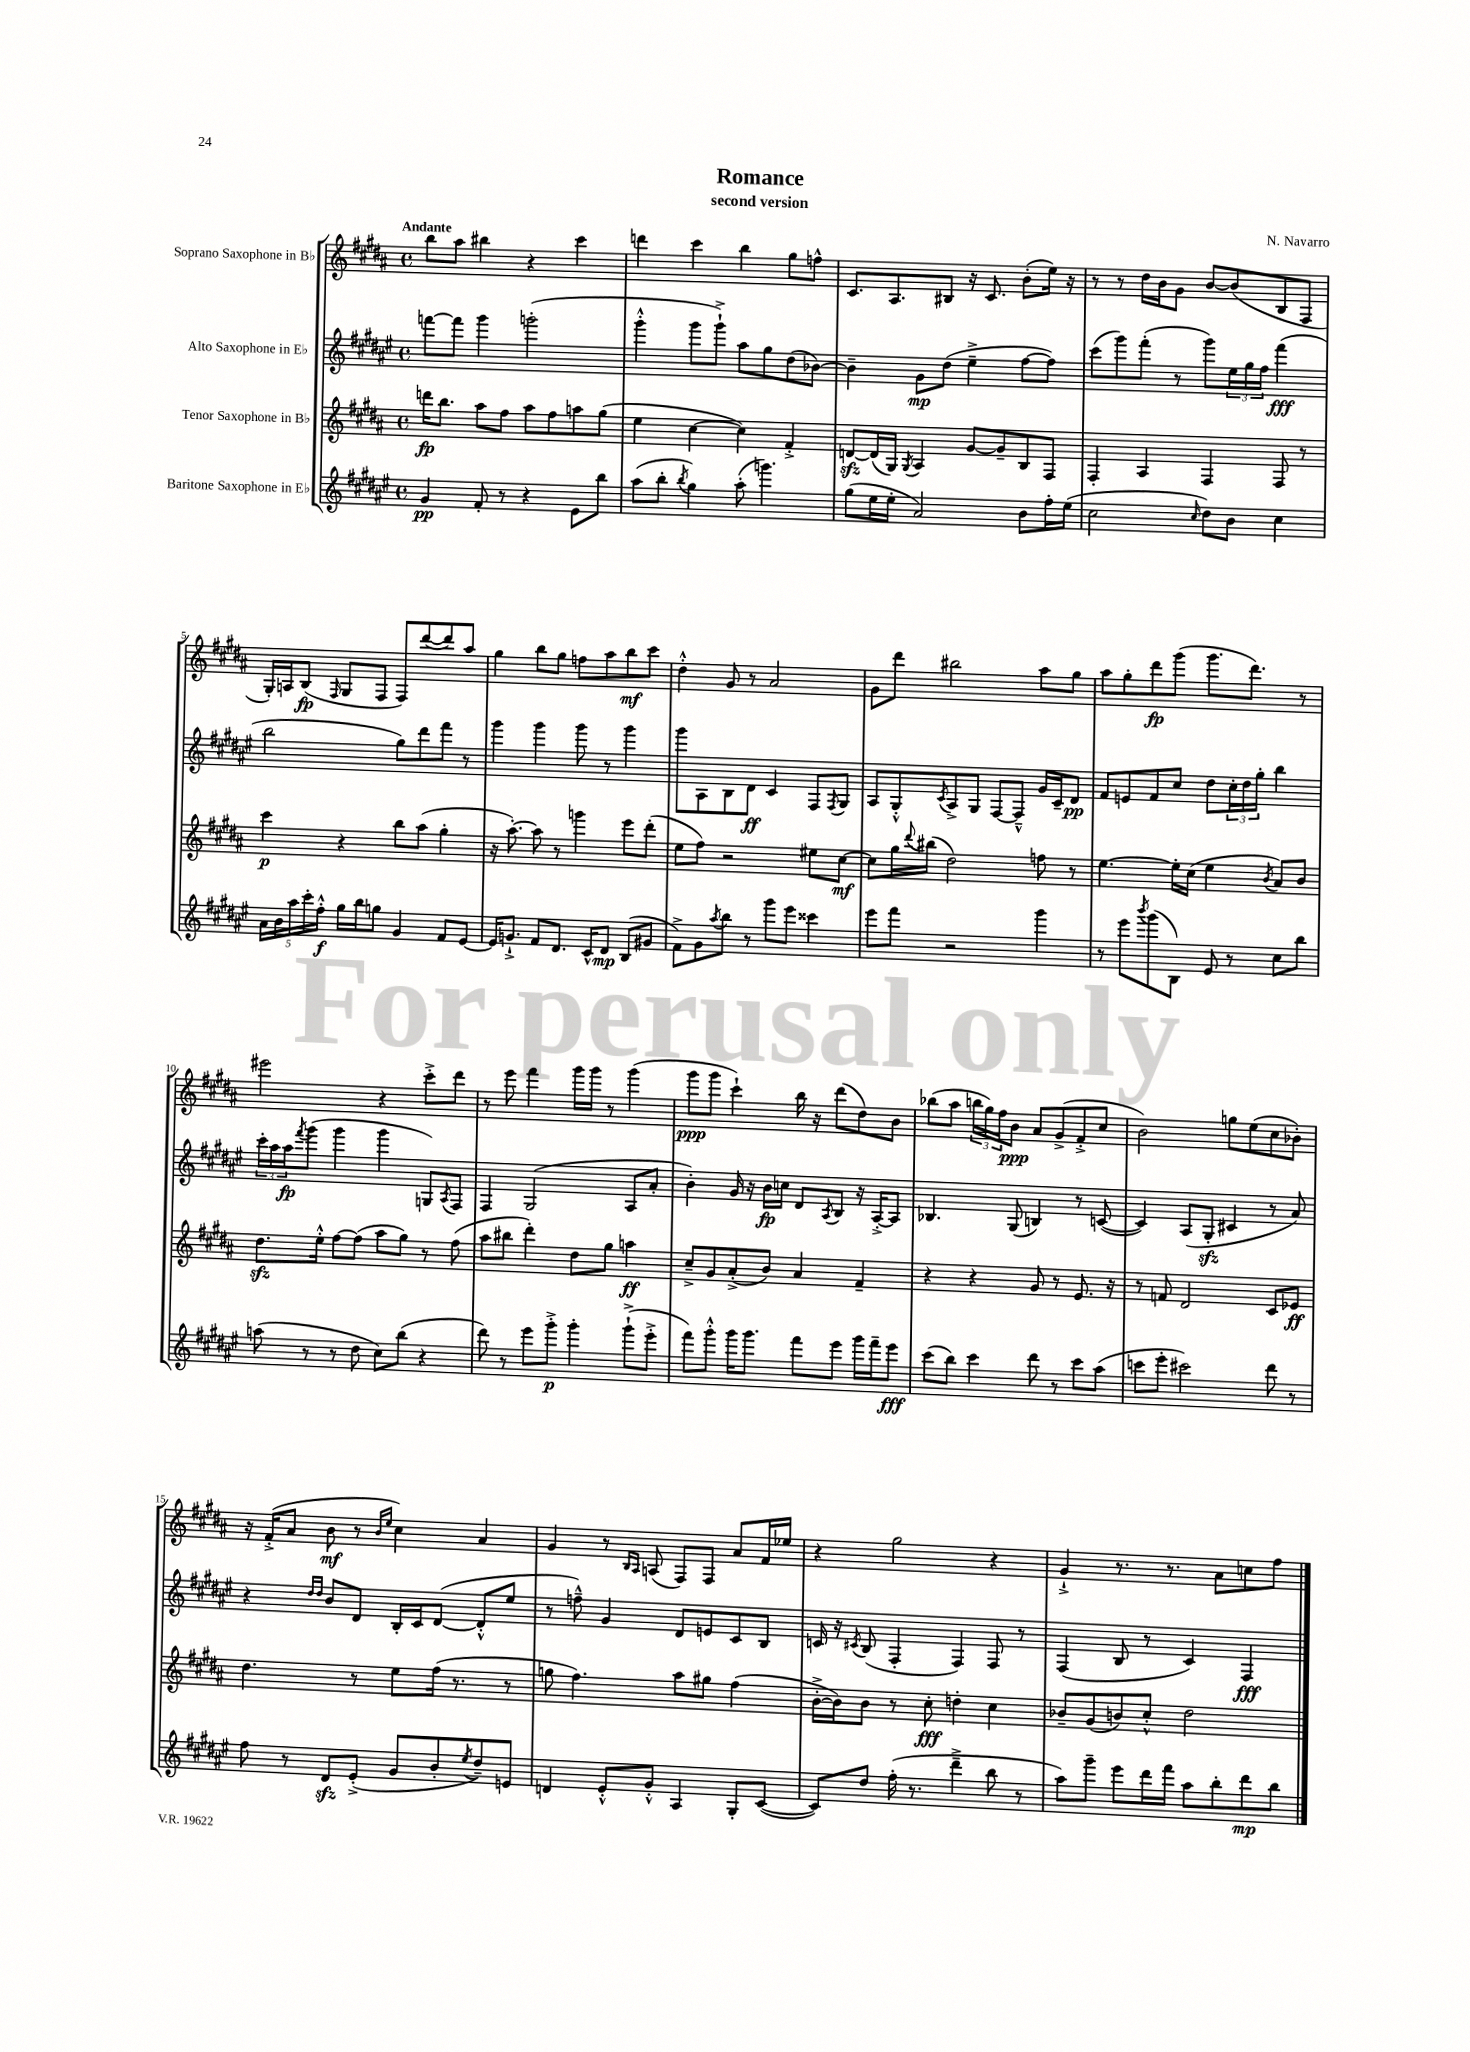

**kern	**dynam	**kern	**dynam	**kern	**dynam	**kern	**dynam
*part4	*part4	*part3	*part3	*part2	*part2	*part1	*part1
*staff4	*staff4	*staff3	*staff3	*staff2	*staff2	*staff1	*staff1
*I"Baritone Saxophone in E♭	*	*I"Tenor Saxophone in B♭	*	*I"Alto Saxophone in E♭	*	*I"Soprano Saxophone in B♭	*
*clefG2	*	*clefG2	*	*clefG2	*	*clefG2	*
*k[f#c#g#d#a#e#]	*	*k[f#c#g#d#a#]	*	*k[f#c#g#d#a#e#]	*	*k[f#c#g#d#a#]	*
*M4/4	*	*M4/4	*	*M4/4	*	*M4/4	*
*met(c)	*	*met(c)	*	*met(c)	*	*met(c)	*
=1	=1	=1	=1	=1	=1	=1	=1
!	!	!	!	!	!	!LO:TX:a:B:t=Andante	!
4g#/	pp	16dddn\KL	fp	[8fffn\L	.	8bb\L	.
.	.	8.bb\J	.	.	.	.	.
.	.	.	.	8fff\J]	.	8aa#\J	.
8f#'/	.	8aa#\L	.	4ggg#\	.	4bb#X\	.
8r	.	8ff#\J	.	.	.	.	.
4r	.	8aa#\L	.	(2gggn'\	.	4r	.
.	.	8ff#\	.	.	.	.	.
8e#\L	.	8aan\	.	.	.	4ccc#\	.
8bb\J	.	(8gg#\J	.	.	.	.	.
=2	=2	=2	=2	=2	=2	=2	=2
(8aa#\L	.	4ee\	.	4ggg#'^^\	.	4dddn\	.
8bb'\J	.	.	.	.	.	.	.
8qbb/	.	.	.	.	.	.	.
4gg#\)	.	[4cc#\	.	8ggg#\L	.	4ccc#\	.
.	.	.	.	8ggg#`^\J)	.	.	.
(8aa#'\	.	4cc#\])	.	8aa#\L	.	4bb\	.
4.gggn\)	.	.	.	8gg#\	.	.	.
.	.	4f#'^/	.	(8dd#\	.	8gg#\L	.
.	.	.	.	[8b-X\J)	.	8ffn^^\J	.
=3	=3	=3	=3	=3	=3	=3	=3
(8gg#\L	.	[8dnzz/L	.	4b-~\]	.	8.c#/L	.
16ee#\L	.	(16d/L]	.	.	.	.	.
16ee#'\JJ	.	16G#/JJ)	.	.	.	8.A#/	.
.	.	8qG#/	.	.	.	.	.
2a#/)	.	4A#/	.	8g#\L	mp	.	.
.	.	.	.	(8dd#\J	.	8B#X/J	.
.	.	[8g#/L	.	4ee#~^\	.	16r	.
.	.	.	.	.	.	8.c#/	.
.	.	8g#~/]	.	.	.	.	.
8b\L	.	8B/	.	[8ff#\L	.	(8b'\L	.
16ff#'\L	.	8F#/J	.	8ff#\J])	.	16ee\Jk)	.
(16ee#\JJ	.	.	.	.	.	16r	.
=4	=4	=4	=4	=4	=4	=4	=4
2cc#\	.	4F#'/	.	(8ccc#\L	.	8r	.
.	.	.	.	8ggg#\)	.	8r	.
.	.	4A#/	.	(8fff#'\J	.	16dd#\LL	.
.	.	.	.	.	.	16b\J	.
.	.	.	.	8r	.	8g#\J	.
16qqcc#/	.	.	.	.	.	.	.
8dd#\L)	.	4F#/	.	8ggg#\L)	.	[8b/L	.
8b\J	.	.	.	24ee#\L	.	(8b/]	.
.	.	.	.	24gg#\	.	.	.
.	.	.	.	24ff#\JJ	.	.	.
4cc#\	.	8F#/	.	(4fff#\	fff	8B/	.
.	.	8r	.	.	.	8F#/J	.
!!LO:LB:g=z
=5	=5	=5	=5	=5	=5	=5	=5
20a#\LL	.	4ccc#\	p	2bb\	.	16G#'/LL)	.
20b\	.	.	.	.	.	.	.
.	.	.	.	.	.	16An/J	.
20aa#\	.	.	.	.	.	.	.
.	.	.	.	.	.	(8B/J	fp
20ccc#'\	.	.	.	.	.	.	.
20ff#'^^\JJ	f	.	.	.	.	.	.
.	.	.	.	.	.	16qqF#/	.
16gg#\LL	.	4r	.	.	.	8G#/L	.
16bb\J	.	.	.	.	.	.	.
8ggn\J	.	.	.	.	.	8F#/J	.
4g#/	.	8bb\L	.	8gg#\L)	.	8F#/L)	.
.	.	(8aa#\J	.	8ddd#\	.	([8ddd#/	.
8f#/L	.	4gg#'\	.	8fff#\J	.	8ddd#/])	.
[8e#/J	.	.	.	8r	.	8aa#/J	.
=6	=6	=6	=6	=6	=6	=6	=6
16e#/KL]	.	16r	.	4ggg#\	.	4gg#\	.
8.gn`^/J	.	[8.aa#'\)	.	.	.	.	.
8f#/L	.	8aa#\]	.	4ggg#\	.	8bb\L	.
8.d#/J	.	8r	.	.	.	8gg#\J	.
.	.	4gggn\	.	8ggg#\	.	8ffn\L	.
16c#^^/KL	.	.	.	.	.	.	.
8d#/J	mp	.	.	8r	.	8aa#\	.
(8B/L	.	8eee\L	.	4ggg#\	.	8bb\	mf
8g#X/J	.	(8ddd#'\J	.	.	.	8ccc#\J	.
=7	=7	=7	=7	=7	=7	=7	=7
8f#^\L)	.	8ee\L	.	8ggg#\L	.	4dd#'^^\	.
8g#\	.	8ff#\J)	.	8A#\	.	.	.
8qaa#/	.	.	.	.	.	.	.
8bb\J	.	2r	.	8B\	.	8g#/	.
8r	.	.	.	8d#\J	ff	8r	.
8ggg#\L	.	.	.	4c#/	.	2a#/	.
8eee#\J	.	.	.	.	.	.	.
4ccc##X\	.	8ee#X\L	.	8F#/L	.	.	.
.	.	.	.	8qF#/	.	.	.
.	.	[8cc#\J	mf	8G#/J	.	.	.
=8	=8	=8	=8	=8	=8	=8	=8
8eee#\L	.	8cc#\L]	.	8A#/L	.	8g#\L	.
8fff#\J	.	16gg#\L	.	8G#'^^/	.	8ddd#\J	.
.	.	8qqddd#/	.	.	.	.	.
.	.	(16bb#X\JJ	.	.	.	.	.
.	.	.	.	8qc#/	.	.	.
2r	.	2dd#\)	.	8A#^/	.	2bb#X\	.
.	.	.	.	8G#/J	.	.	.
.	.	.	.	[8F#/L	.	.	.
.	.	.	.	8F#~^^/J]	.	.	.
4ggg#\	.	8ffn\	.	16g#/LL	.	8aa#\L	.
.	.	.	.	16c#~/J	.	.	.
.	.	8r	.	8d#/J	pp	8gg#\J	.
=9	=9	=9	=9	=9	=9	=9	=9
8r	.	[4.ee\	.	8f#/L	.	8aa#\L	.
8eee#\L	.	.	.	8en/	.	8gg#'\	.
8qbbb/	.	.	.	.	.	.	.
(8ggg#\	.	.	.	8f#/	.	8ddd#\	fp
8B\J)	.	16ee'\LL]	.	8cc#/J	.	(8ggg#\J	.
.	.	(16cc#\JJ	.	.	.	.	.
8e#/	.	4ee\	.	8dd#\L	.	8.ggg#\L	.
8r	.	.	.	24cc#'\L	.	.	.
.	.	.	.	24dd#\	.	.	.
.	.	.	.	.	.	8.ddd#\J)	.
.	.	.	.	24gg#'\JJ	.	.	.
.	.	8qb/	.	.	.	.	.
8cc#\L	.	8a#/L)	.	4bb\	.	.	.
8bb\J	.	8b/J	.	.	.	8r	.
!!LO:LB:g=z
=10	=10	=10	=10	=10	=10	=10	=10
(8aan\	.	8.dd#zz\L	.	24ccc#'\LL	.	2eee#X\	.
.	.	.	.	24aa#\	.	.	.
.	.	.	.	24aa#\J	fp	.	.
.	.	.	.	8qfff#/	.	.	.
8r	.	.	.	(8ggg#\J	.	.	.
.	.	16ee'^^\Jk	.	.	.	.	.
8r	.	[8ff#\L	.	4ggg#\	.	.	.
8dd#\	.	(8ff#\J]	.	.	.	.	.
8cc#\L)	.	8aa#\L	.	4ggg#\	.	4r	.
(8bb\J	.	8gg#\J)	.	.	.	.	.
4r	.	8r	.	8Gn/L)	.	8ccc#'^\L	.
.	.	.	.	8qA#/	.	.	.
.	.	(8ff#\	.	8F#/J	.	8ddd#\J	.
=11	=11	=11	=11	=11	=11	=11	=11
8ddd#\)	.	8aa#\L	.	4F#/	.	8r	.
8r	.	8bb#X\J	.	.	.	8eee\	.
8eee#\L	.	4ddd#'\)	.	(2G#/	.	4fff#\	.
8ggg#'^\J	p	.	.	.	.	.	.
4ggg#'\	.	8dd#\L	.	.	.	16ggg#\LL	.
.	.	.	.	.	.	16ggg#\JJ	.
.	.	8gg#\J	.	.	.	8r	.
(8ggg#`^\L	.	4aan\	ff	8A#/L	.	(4ggg#\	.
8eee#'^\J	.	.	.	8a#'/J	.	.	.
=12	=12	=12	=12	=12	=12	=12	=12
8fff#\L)	.	8cc#~^/L	.	4b'\)	.	8ggg#\L	ppp
8ggg#'^^\J	.	8g#/	.	.	.	8ggg#\J	.
16ggg#\KL	.	(8a#'^/	.	16g#/	.	4ccc#`\)	.
8.ggg#\J	.	.	.	16r	.	.	.
.	.	8b/J)	.	16b\LL	fp	.	.
.	.	.	.	16ccn\JJ	.	.	.
8fff#\L	.	4a#/	.	8d#/L	.	16bb\	.
.	.	.	.	.	.	16r	.
.	.	.	.	8qA#/	.	.	.
8eee#\J	.	.	.	8B/J	.	(8ddd#\L	.
16ggg#\LL	.	4f#~/	.	16r	.	8dd#\)	.
16fff#~\J	.	.	.	[16A#'^/KL	.	.	.
8eee#\J	fff	.	.	8A#/J]	.	8b\J	.
=13	=13	=13	=13	=13	=13	=13	=13
(8ccc#\L	.	4r	.	4.B-X/	.	(8bb-X\L	.
8bb\J)	.	.	.	.	.	8aa#\J	.
4ccc#\	.	4r	.	.	.	24bbn\LL	.
.	.	.	.	.	.	24gg#\)	.
.	.	.	.	.	.	24ff#\J	.
.	.	.	.	(8G#/	.	8b\J	ppp
8ddd#\	.	8g#/	.	4Bn/)	.	8a#/L	.
8r	.	8r	.	.	.	(8g#^/	.
8ccc#\L	.	8.e/	.	8r	.	8f#'^/	.
(8aa#\J	.	.	.	([8cn/	.	8cc#/J	.
.	.	16r	.	.	.	.	.
=14	=14	=14	=14	=14	=14	=14	=14
8cccn\L	.	8r	.	4c/])	.	2b\)	.
8eee#'\J	.	8fn/	.	.	.	.	.
2ccc#X\)	.	2d#/	.	(8A#/L	.	.	.
.	.	.	.	8G#zz'/J	.	.	.
.	.	.	.	4c#X/	.	8ggn\L	.
.	.	.	.	.	.	(8ee\	.
8ddd#\	.	8c#/L	.	8r	.	8cc#\	.
8r	.	8e-X/J	ff	8a#/)	.	8b-X'\J)	.
!!LO:LB:g=z
=15	=15	=15	=15	=15	=15	=15	=15
8ff#\	.	4.dd#\	.	4r	.	16r	.
.	.	.	.	.	.	(16f#'^/KL	.
8r	.	.	.	.	.	8a#/J	.
.	.	.	.	16qqdd#/LL	.	.	.
.	.	.	.	16qqdd#/JJ	.	.	.
8d#zz/L	.	.	.	8b/L	.	8b\	mf
(8e#'^/J	.	8r	.	8d#/J	.	8r	.
.	.	.	.	.	.	16qqb/LL	.
.	.	.	.	.	.	16qqee/JJ	.
8g#/L	.	8ee\L	.	16B'/LL	.	4cc#\)	.
.	.	.	.	16c#/J	.	.	.
8b'/	.	(16ff#\Jk	.	([8d#/J	.	.	.
.	.	8.r	.	.	.	.	.
8qee#/	.	.	.	.	.	.	.
8dd#~/)	.	.	.	8d#'^^/L]	.	4a#/	.
8en/J	.	8r	.	8ee#/J	.	.	.
=16	=16	=16	=16	=16	=16	=16	=16
4dn/	.	8ggn\	.	8r	.	4g#/	.
.	.	4.ff#\)	.	8ffn~^^\)	.	.	.
8e#'^^/L	.	.	.	4g#/	.	8r	.
.	.	.	.	.	.	16qqB/LL	.
.	.	.	.	.	.	16qqA#/JJ	.
8g#'^^/J	.	.	.	.	.	(8An/	.
4A#/	.	8aa#\L	.	8d#/L	.	8F#/L)	.
.	.	8gg#X\J	.	8en/	.	8F#/J	.
8G#'/L	.	(4ff#\	.	8c#/	.	8a#/L	.
([8c#/J	.	.	.	8B/J	.	16f#/L	.
.	.	.	.	.	.	16ee-X/JJ	.
=17	=17	=17	=17	=17	=17	=17	=17
8c#/L])	.	[16b'^\LL	.	16cn/	.	4r	.
.	.	16b\J])	.	16r	.	.	.
.	.	.	.	8qc#X/	.	.	.
8dd#/J	.	8b\J	.	(8B/	.	.	.
(16ff#'\	.	8r	.	4F#'/	.	2gg#\	.
8.r	.	.	.	.	.	.	.
.	.	8cc#'\	fff	.	.	.	.
4ddd#~^\	.	4ddn'\	.	4F#/)	.	.	.
8bb\	.	4cc#\	.	8F#/	.	4r	.
8r	.	.	.	8r	.	.	.
=18	=18	=18	=18	=18	=18	=18	=18
8aa#\L)	.	8b-X~/L	.	(4F#/	.	4g#`^/	.
8ggg#~\J	.	(8g#/	.	.	.	.	.
8eee#\L	.	8bn/)	.	8B/	.	8.r	.
16ddd#\L	.	8cc#'^^/J	.	8r	.	.	.
16fff#\JJ	.	.	.	.	.	8.r	.
8aa#\L	.	2dd#\	.	4c#/)	.	.	.
8bb'\	.	.	.	.	.	8a#\L	.
8ddd#\	mp	.	.	4F#/	fff	8ccn\	.
8bb\J	.	.	.	.	.	8ff#\J	.
==	==	==	==	==	==	==	==
*-	*-	*-	*-	*-	*-	*-	*-
